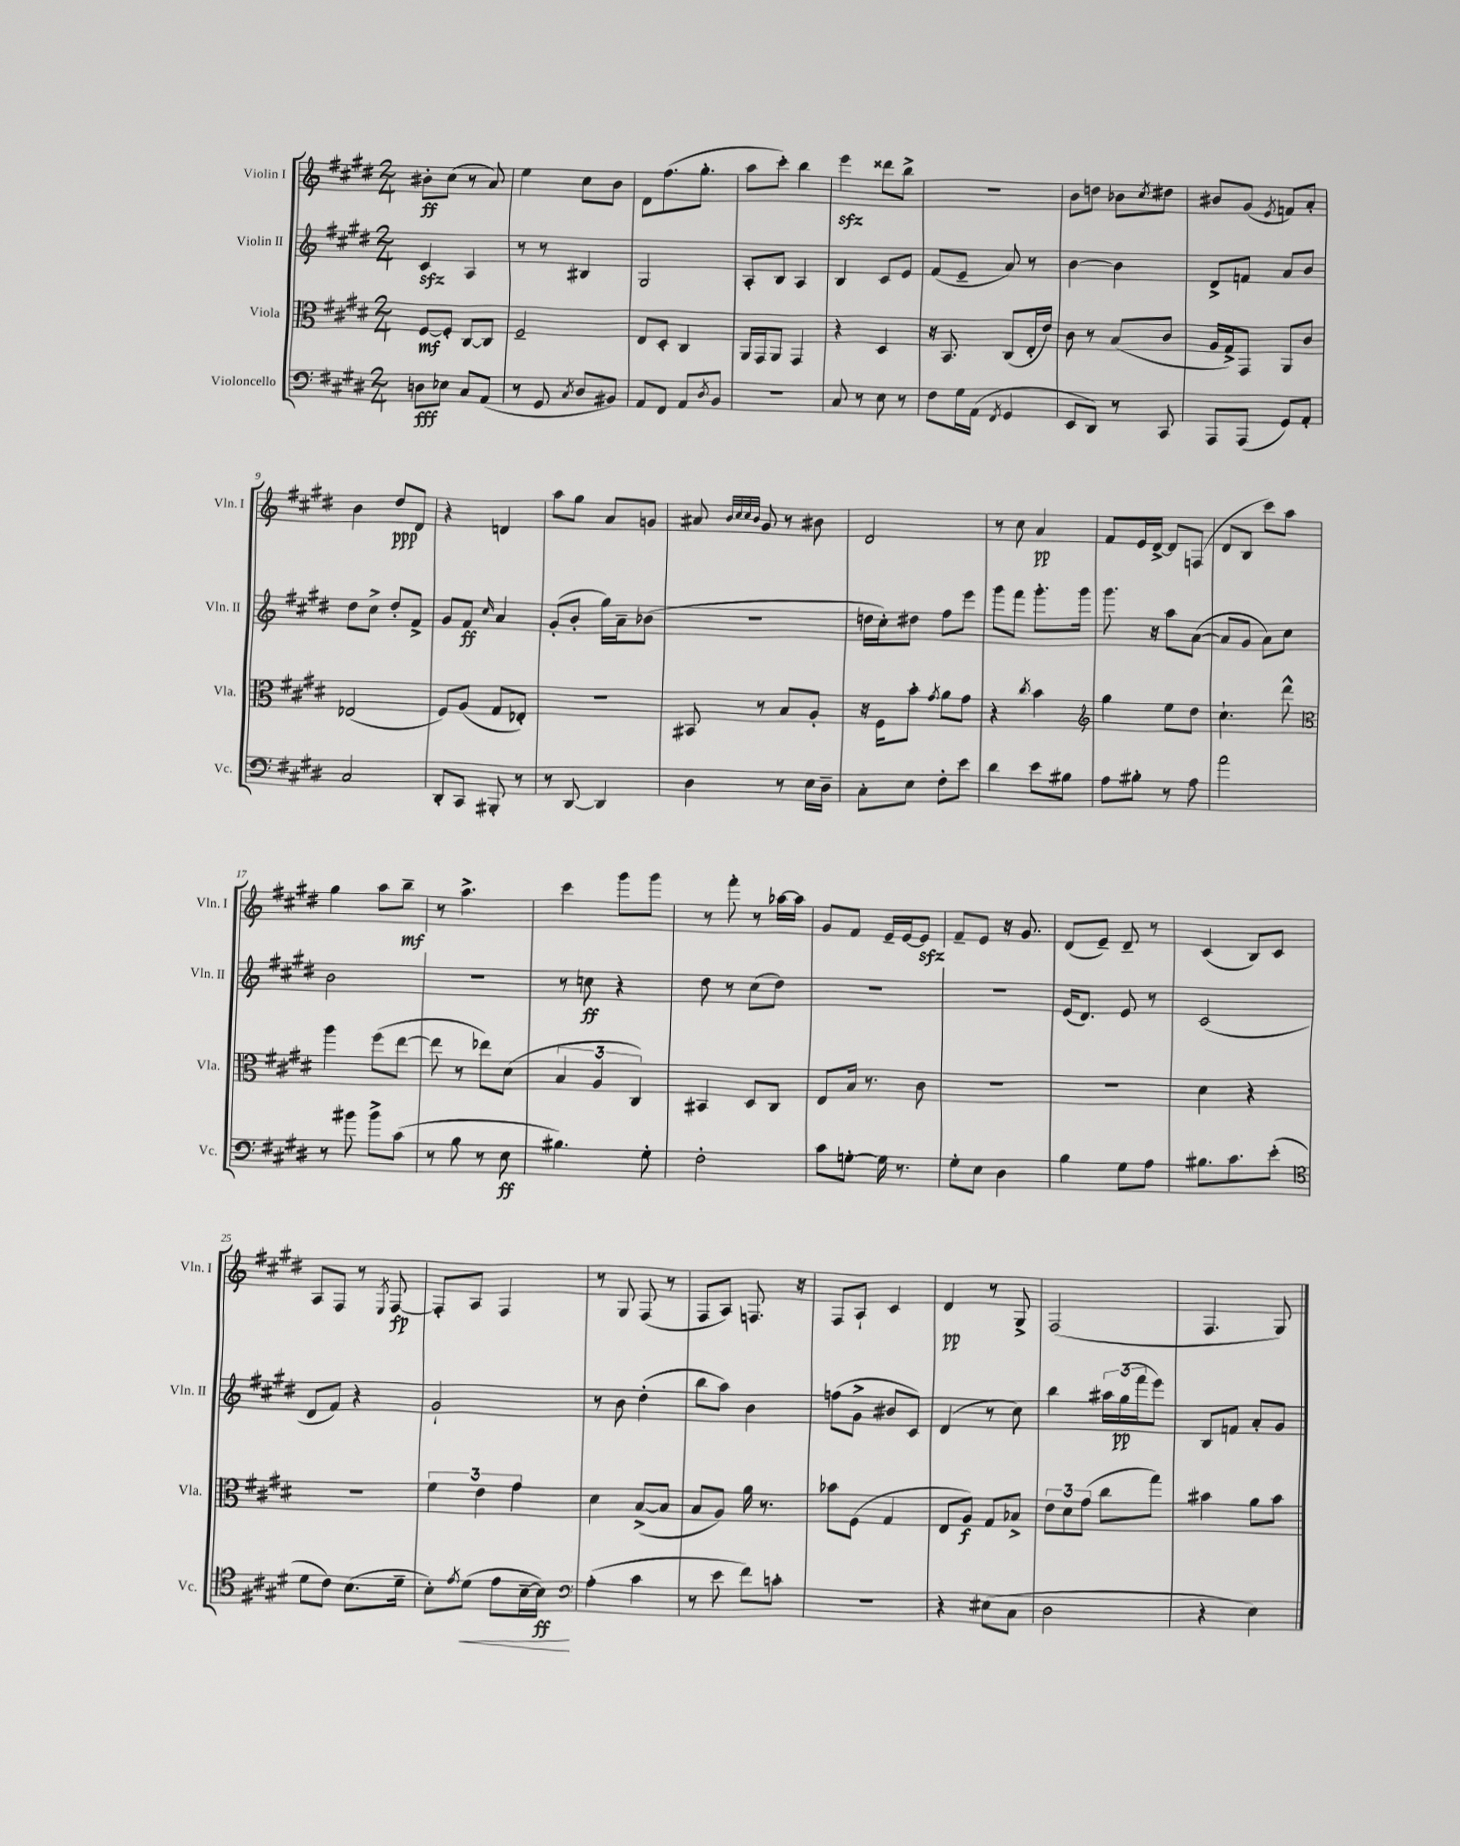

**kern	**dynam	**kern	**dynam	**kern	**dynam	**kern	**dynam
*part4	*part4	*part3	*part3	*part2	*part2	*part1	*part1
*staff4	*staff4	*staff3	*staff3	*staff2	*staff2	*staff1	*staff1
*I"Violoncello	*	*I"Viola	*	*I"Violin II	*	*I"Violin I	*
*I'Vc.	*	*I'Vla.	*	*I'Vln. II	*	*I'Vln. I	*
*clefF4	*	*clefC3	*	*clefG2	*	*clefG2	*
*k[f#c#g#d#]	*	*k[f#c#g#d#]	*	*k[f#c#g#d#]	*	*k[f#c#g#d#]	*
*M2/4	*	*M2/4	*	*M2/4	*	*M2/4	*
=1	=1	=1	=1	=1	=1	=1	=1
8Dn\L	fff	[8F#/L	mf	4c#zz/	.	8b#X'\L	ff
8E-X\J	.	8F#'/J]	.	.	.	(8cc#\J	.
8C#/L	.	[8C#/L	.	4A/	.	8r	.
(8AA/J	.	8C#/J]	.	.	.	8a/)	.
=2	=2	=2	=2	=2	=2	=2	=2
8r	.	2F#~/	.	8r	.	4ee\	.
8GG#/	.	.	.	8r	.	.	.
8qC#/	.	.	.	.	.	.	.
8D#/L	.	.	.	4B#X/	.	8cc#\L	.
8BB#X/J)	.	.	.	.	.	8b\J	.
=3	=3	=3	=3	=3	=3	=3	=3
8AA/L	.	8E/L	.	2G#/	.	8d#\L	.
8FF#/J	.	8D#'/J	.	.	.	(8.ff#\	.
8AA/L	.	4C#/	.	.	.	.	.
.	.	.	.	.	.	8.gg#'\J	.
8qD#/	.	.	.	.	.	.	.
8BB/J	.	.	.	.	.	.	.
=4	=4	=4	=4	=4	=4	=4	=4
2r	.	16AA/LL	.	8A'/L	.	8aa\L	.
.	.	16GG#/J	.	.	.	.	.
.	.	8AA/J	.	8B/J	.	8ccc#'\J)	.
.	.	4GG#/	.	4A/	.	4bb\	.
=5	=5	=5	=5	=5	=5	=5	=5
8C#/	.	4r	.	4B/	.	4eeezz\	.
8r	.	.	.	.	.	.	.
8E\	.	4D#/	.	8c#/L	.	8ddd##X\L	.
8r	.	.	.	8e/J	.	8bb^\J	.
=6	=6	=6	=6	=6	=6	=6	=6
8F#\L	.	16r	.	(8f#/L	.	2r	.
.	.	8.BB/	.	.	.	.	.
16G#\L	.	.	.	8e~/J	.	.	.
(16AA\JJ	.	.	.	.	.	.	.
8qFF#/	.	.	.	.	.	.	.
4GG#/	.	(8C#/L	.	8a/)	.	.	.
.	.	16E'/L	.	8r	.	.	.
.	.	16e/JJ)	.	.	.	.	.
=7	=7	=7	=7	=7	=7	=7	=7
8EE/L	.	8c#\	.	[4b\	.	8b\L	.
8DD#/J)	.	8r	.	.	.	8ddn\J	.
8r	.	(8B/L	.	4b\]	.	8b-X\L	.
.	.	.	.	.	.	8qcc#/	.
8CC#/	.	8c#/J	.	.	.	8dd#X\J	.
=8	=8	=8	=8	=8	=8	=8	=8
8AAA/L	.	16A/LL	.	8d#^/L	.	8b#X/L	.
.	.	16G#^/J)	.	.	.	.	.
(8AAA/J	.	8GG#/J	.	8fn/J	.	(8g#/J	.
.	.	.	.	.	.	8qe/	.
8GG#/L)	.	8AA/L	.	8a/L	.	8fn/L)	.
8AA'/J	.	8c#/J	.	8b/J	.	8a'/J	.
!!LO:LB:g=z
=9	=9	=9	=9	=9	=9	=9	=9
2C#/	.	(2E-X/	.	8dd#\L	.	4b\	.
.	.	.	.	8cc#^\J	.	.	.
.	.	.	.	8dd#'/L	.	8dd#/L	ppp
.	.	.	.	8f#^/J	.	8d#/J	.
=10	=10	=10	=10	=10	=10	=10	=10
8DD#'/L	.	8F#/L)	.	8g#/L	.	4r	.
8CC#/J	.	(8A/J	.	8f#/J	ff	.	.
.	.	.	.	16qqcc#/	.	.	.
8BBB#X'/	.	8G#/L	.	4a/	.	4dn/	.
8r	.	8E-X'/J)	.	.	.	.	.
=11	=11	=11	=11	=11	=11	=11	=11
8r	.	2r	.	(8g#'/L	.	8aa\L	.
[8DD#/	.	.	.	8b'/J	.	8gg#\J	.
4DD#/]	.	.	.	16gg#\LL)	.	8a/L	.
.	.	.	.	16a~\J	.	.	.
.	.	.	.	(8b-X\J	.	8gn/J	.
=12	=12	=12	=12	=12	=12	=12	=12
4D#\	.	8BB#X/	.	2r	.	8a#X/	.
.	.	.	.	.	.	32qqb/LLL	.
.	.	.	.	.	.	32qqcc#/	.
.	.	.	.	.	.	32qqcc#/	.
.	.	.	.	.	.	32qqb/JJJ	.
.	.	8r	.	.	.	8g#/	.
8r	.	8B/L	.	.	.	8r	.
16E\LL	.	8A'/J	.	.	.	8b#X\	.
16D#~\JJ	.	.	.	.	.	.	.
=13	=13	=13	=13	=13	=13	=13	=13
8C#'\L	.	16r	.	16ddn\LL	.	2d#/	.
.	.	16F#\KL	.	16cc#'\J)	.	.	.
8E\J	.	8b'\J	.	8dd#X\J	.	.	.
.	.	8qg#/	.	.	.	.	.
8F#'\L	.	8a\L	.	8ff#\L	.	.	.
8e\J	.	8g#\J	.	8eee\J	.	.	.
=14	=14	=14	=14	=14	=14	=14	=14
4d#\	.	4r	.	8ggg#\L	.	8r	.
.	.	.	.	8fff#\J	.	8cc#\	.
.	.	8qcc#/	.	.	.	.	.
8e\L	.	4b\	.	8.ggg#'\L	.	4a/	pp
8B#X\J	.	.	.	.	.	.	.
.	.	.	.	16ggg#\Jk	.	.	.
=15	=15	=15	=15	=15	=15	=15	=15
*	*	*clefG2	*	*	*	*	*
8A\L	.	4gg#\	.	8.ggg#\	.	8f#/L	.
8B#X'\J	.	.	.	.	.	16e/L	.
.	.	.	.	16r	.	[16d#^/JJ	.
8r	.	8ee\L	.	8aa\L	.	8d#/L]	.
8A\	.	8dd#\J	.	([8a\J	.	(8Fn/J	.
=16	=16	=16	=16	=16	=16	=16	=16
2a\	.	4.cc#`\	.	8a/L]	.	8d#/L	.
.	.	.	.	8g#/J	.	8B/J	.
.	.	.	.	8a\L)	.	8ccc#\L)	.
.	.	8ddd#^^\	.	8cc#\J	.	8aa\J	.
!!LO:LB:g=z
=17	=17	=17	=17	=17	=17	=17	=17
*	*	*clefC3	*	*	*	*	*
8r	.	4aa\	.	2b\	.	4gg#\	.
8b#X\	.	.	.	.	.	.	.
8b#^\L	.	(8ff#\L	.	.	.	8aa\L	.
(8c#\J	.	[8ee\J	.	.	.	8bb~\J	mf
=18	=18	=18	=18	=18	=18	=18	=18
8r	.	8ee\]	.	2r	.	8r	.
8B\	.	8r	.	.	.	4.aa^\	.
8r	.	8ee-X\L)	.	.	.	.	.
8E\	ff	(8d#\J	.	.	.	.	.
=19	=19	=19	=19	=19	=19	=19	=19
4.B#X\)	.	6B/	.	8r	.	4ccc#\	.
.	.	.	.	8ccn\	ff	.	.
.	.	6A/	.	.	.	.	.
.	.	.	.	4r	.	8ggg#\L	.
.	.	6C#/)	.	.	.	.	.
8G#'\	.	.	.	.	.	8ggg#\J	.
=20	=20	=20	=20	=20	=20	=20	=20
2F#'\	.	4BB#X/	.	8dd#\	.	8r	.
.	.	.	.	8r	.	8fff#'\	.
.	.	8D#/L	.	(8cc#\L	.	8r	.
.	.	8C#/J	.	8dd#\J)	.	[16aa-X\LL	.
.	.	.	.	.	.	16aa-\JJ]	.
=21	=21	=21	=21	=21	=21	=21	=21
8c#\L	.	8E/L	.	2r	.	8g#/L	.
[8Gn'\J	.	16B/Jk	.	.	.	8f#/J	.
.	.	8.r	.	.	.	.	.
16G\]	.	.	.	.	.	16e~/LL	.
8.r	.	.	.	.	.	[16e/J	.
.	.	8c#\	.	.	.	8ezz/J]	.
=22	=22	=22	=22	=22	=22	=22	=22
8G#'\L	.	2r	.	2r	.	8f#~/L	.
8E\J	.	.	.	.	.	8e/J	.
4D#\	.	.	.	.	.	16r	.
.	.	.	.	.	.	8.g#/	.
=23	=23	=23	=23	=23	=23	=23	=23
4B\	.	2r	.	(16e/KL	.	(8d#/L	.
.	.	.	.	8.d#/J)	.	.	.
.	.	.	.	.	.	8e~/J)	.
8G#\L	.	.	.	8e/	.	8d#~/	.
8A\J	.	.	.	8r	.	8r	.
=24	=24	=24	=24	=24	=24	=24	=24
8.B#X\L	.	4d#\	.	(2c#/	.	(4c#/	.
8.c#\	.	.	.	.	.	.	.
.	.	4r	.	.	.	8B/L)	.
(8e'\J	.	.	.	.	.	8c#/J	.
!!LO:LB:g=z
=25	=25	=25	=25	=25	=25	=25	=25
*clefC4	*	*	*	*	*	*	*
8d#\L	.	2r	.	8d#/L	.	8A/L	.
8c#\J)	.	.	.	8f#/J)	.	8F#/J	.
(8.B\L	.	.	.	4r	.	8r	.
.	.	.	.	.	.	8qE/	.
.	.	.	.	.	.	[8F#/	fp
16d#~\Jk	.	.	.	.	.	.	.
=26	=26	=26	=26	=26	=26	=26	=26
8B'\L)	.	6f#\	.	2g#`/	.	8F#'/L]	.
8qe/	.	.	.	.	.	.	.
!	!LO:HP:b	!	!	!	!	!	!
(8d#\J	<	.	.	.	.	8A/J	.
.	.	6e\	.	.	.	.	.
8e\L	.	.	.	.	.	4F#/	.
.	.	6g#\	.	.	.	.	.
[16B~\L	.	.	.	.	.	.	.
16B\JJ])	ff	.	.	.	.	.	.
.	[	.	.	.	.	.	.
=27	=27	=27	=27	=27	=27	=27	=27
*clefF4	*	*	*	*	*	*	*
(4A'\	.	4d#\	.	8r	.	8r	.
.	.	.	.	8b\	.	8G#/	.
4c#\	.	([8B^/L	.	(4dd#'\	.	(8F#/	.
.	.	8B/J]	.	.	.	8r	.
=28	=28	=28	=28	=28	=28	=28	=28
8r	.	8B/L	.	8bb\L	.	8F#/L	.
8e\	.	8A/J)	.	8aa\J)	.	8A/J)	.
8f#\L)	.	16a\	.	4b\	.	8.Fn/	.
.	.	8.r	.	.	.	.	.
8cn'\J	.	.	.	.	.	.	.
.	.	.	.	.	.	16r	.
=29	=29	=29	=29	=29	=29	=29	=29
2r	.	8b-X\L	.	(8ffn\L	.	8F#/L	.
.	.	(8F#\J	.	8g#^\J	.	8A`/J	.
.	.	4G#/	.	8b#X/L	.	4c#/	.
.	.	.	.	8c#/J)	.	.	.
=30	=30	=30	=30	=30	=30	=30	=30
4r	.	8E/L	.	(4d#/	.	4d#/	pp
.	.	8A/J)	f	.	.	.	.
(8E#X\L	.	8G#/L	.	8r	.	8r	.
8C#\J	.	8B-X^/J	.	8cc#\)	.	8G#^/	.
=31	=31	=31	=31	=31	=31	=31	=31
2D#\	.	12e\L	.	4bb\	.	(2F#/	.
.	.	12d#\	.	.	.	.	.
.	.	(12g#\J	.	.	.	.	.
.	.	8cc#\L	.	24aa#X\LL	.	.	.
.	.	.	.	(24gg#\	pp	.	.
.	.	.	.	24fff#\J	.	.	.
.	.	8gg#\J)	.	8eee\J)	.	.	.
=32	=32	=32	=32	=32	=32	=32	=32
4r	.	4b#X\	.	8B/L	.	4.F#/	.
.	.	.	.	8fn/J	.	.	.
4E\)	.	8a\L	.	8a'/L	.	.	.
.	.	8b#\J	.	8g#/J	.	8G#/)	.
==	==	==	==	==	==	==	==
*-	*-	*-	*-	*-	*-	*-	*-
